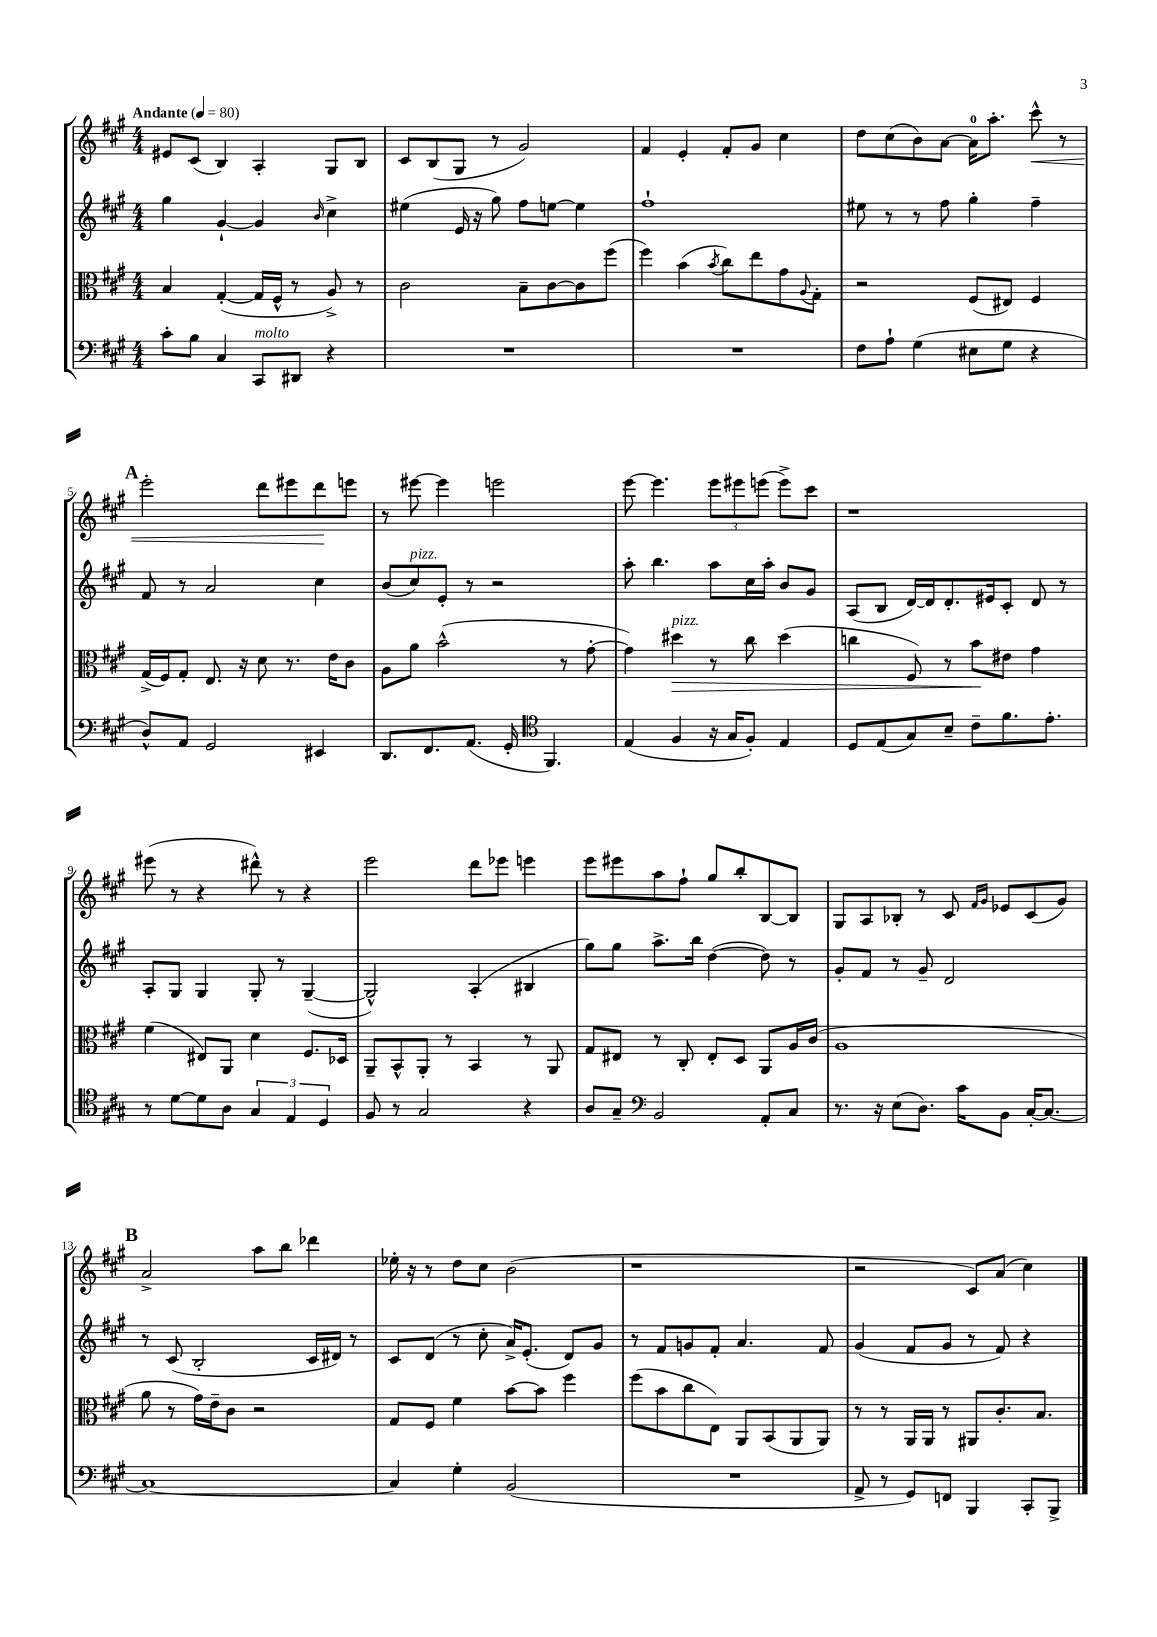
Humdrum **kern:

**kern	**kern	**kern	**kern
*staff4	*staff3	*staff2	*staff1
*clefF4	*clefC3	*clefG2	*clefG2
*k[f#c#g#]	*k[f#c#g#]	*k[f#c#g#]	*k[f#c#g#]
*M4/4	*M4/4	*M4/4	*M4/4
*MM80	*MM80	*MM80	*MM80
8c#'	4B	4gg#	8e#
8B	.	.	(8c#
4C#	([4G#'	[4g#`	4B)
8CC#	16G#]	4g#]	4A'
.	16F#^^	.	.
8DD#	8r	.	.
.	.	16qqb	.
4r	8A^)	4cc#^	8G#
.	8r	.	8B
=	=	=	=
1r	2c#	(4ee#	8c#
.	.	.	(8B
.	.	16e	8G#
.	.	16r	.
.	.	8gg#)	8r
.	8B~	8ff#	2g#)
.	[8c#	[8ee	.
.	8c#]	4ee]	.
.	(8ff#	.	.
=	=	=	=
1r	4ff#)	1ff#`	4f#
.	(4b	.	4e'
.	8qb	.	.
.	8cc#)	.	8f#'
.	8ee	.	8g#
.	8g#	.	4cc#
.	8qqA	.	.
.	8G#'	.	.
=	=	=	=
8F#	2r	8ee#	8dd
8A`	.	8r	(8cc#
(4G#	.	8r	8b)
.	.	8ff#	[8a
8E#	(8F#	4gg#'	16a]
.	.	.	8.aa'
8G#	8E#)	.	.
4r	4F#	4ff#~	8ccc#^^
.	.	.	8r
=	=	=	=
8D^^)	(16G#^	8f#	2eee'
.	16F#)	.	.
8AA	8G#'	8r	.
2GG#	8.E	2a	.
.	16r	.	.
.	8d	.	8ddd
.	8.r	.	8eee#
4EE#	.	4cc#	8ddd
.	16e	.	.
.	8c#	.	8eee
=	=	=	=
8.DD	8A	(8b	8r
.	8a	8cc#)	[8eee#
8.FF#	.	.	.
.	(2b^^	8e'	4eee#]
(8.AA	.	8r	.
.	.	2r	2eee
16GG#'	.	.	.
*clefC4	*	*	*
4.FF#)	.	.	.
.	8r	.	.
.	[8g#'	.	.
=	=	=	=
(4E	4g#])	8aa'	[8eee
.	.	4.bb	4.eee]
4F#	4dd#	.	.
16r	8r	8aa	12eee
16G#	.	.	.
.	.	.	12eee#
8F#')	8cc#	16cc#	.
.	.	.	(12eee
.	.	16aa'	.
4E	(4dd#	8b	8eee^)
.	.	8g#	8ccc#
=	=	=	=
8D	4cc	(8A	1r
(8E	.	8B	.
8G#)	8F#)	[16d)	.
.	.	16d]	.
8B~	8r	8.d'	.
8c#~	8b	.	.
.	.	16e#	.
8.f#	8e#	8c#'	.
.	4g#	8d	.
8.e'	.	.	.
.	.	8r	.
=	=	=	=
8r	(4f#	8A'	(8eee#
[8d	.	8G#	8r
8d]	8E#)	4G#	4r
8A	8AA	.	.
6G#	4d	8G#'	8ddd#^^)
.	.	8r	8r
6E	.	.	.
.	8.F#	([4G#~	4r
6D	.	.	.
.	16D-	.	.
=	=	=	=
8F#	8AA~	2G#^^])	2eee
8r	8BB^^	.	.
2G#	8AA'	.	.
.	8r	.	.
.	4BB	(4A'	8ddd
.	.	.	8eee-
4r	8r	4B#	4eee
.	8AA	.	.
=	=	=	=
8A	8G#	8gg#)	8eee
8G#~	8E#	8gg#	8eee#
*clefF4	*	*	*
2BB	8r	8.aa^	8aa
.	8C#'	.	8ff#`
.	.	16bb	.
.	8E#'	([4dd	8gg#
.	8D	.	8bb'
8AA'	8AA	8dd])	[8B
8C#	16A	8r	8B]
.	(16c#	.	.
=	=	=	=
8.r	1A	8g#'	8G#
.	.	8f#	8A
16r	.	.	.
(8E	.	8r	8B-'
8.D)	.	8g#~	8r
.	.	2d	8c#
16c#	.	.	.
.	.	.	16qqf#
.	.	.	16qqg#
8BB	.	.	8e-
[16C#'	.	.	(8c#
8.C#_	.	.	.
.	.	.	8g#)
=	=	=	=
1C#_	8a	8r	2a^
.	8r	(8c#	.
.	16g#)	2B'	.
.	16e~	.	.
.	8c#	.	.
.	2r	.	8aa
.	.	.	8bb
.	.	16c#	4ddd-
.	.	16d#)	.
.	.	8r	.
=	=	=	=
4C#]	8G#	8c#	16ee-'
.	.	.	16r
.	8F#	(8d	8r
4G#'	4f#	8r	8dd
.	.	8cc#'	8cc#
(2BB	[8b	16a^)	(2b
.	.	(8.e'	.
.	8b]	.	.
.	4ff#	8d)	.
.	.	8g#	.
=	=	=	=
1r	(8ff#	8r	1r
.	8b	8f#	.
.	8cc#	8g	.
.	8E)	8f#'	.
.	8AA	4.a	.
.	(8BB	.	.
.	8AA	.	.
.	8AA)	8f#	.
=	=	=	=
8AA^	8r	(4g#	2r
8r	8r	.	.
8GG#)	16AA	8f#	.
.	16AA	.	.
8FF	8r	8g#	.
4BBB	8AA#	8r	8c#)
.	8.c#'	8f#)	(8a
8CC#'	.	4r	4cc#)
.	8.B	.	.
8BBB^	.	.	.
==	==	==	==
*-	*-	*-	*-
